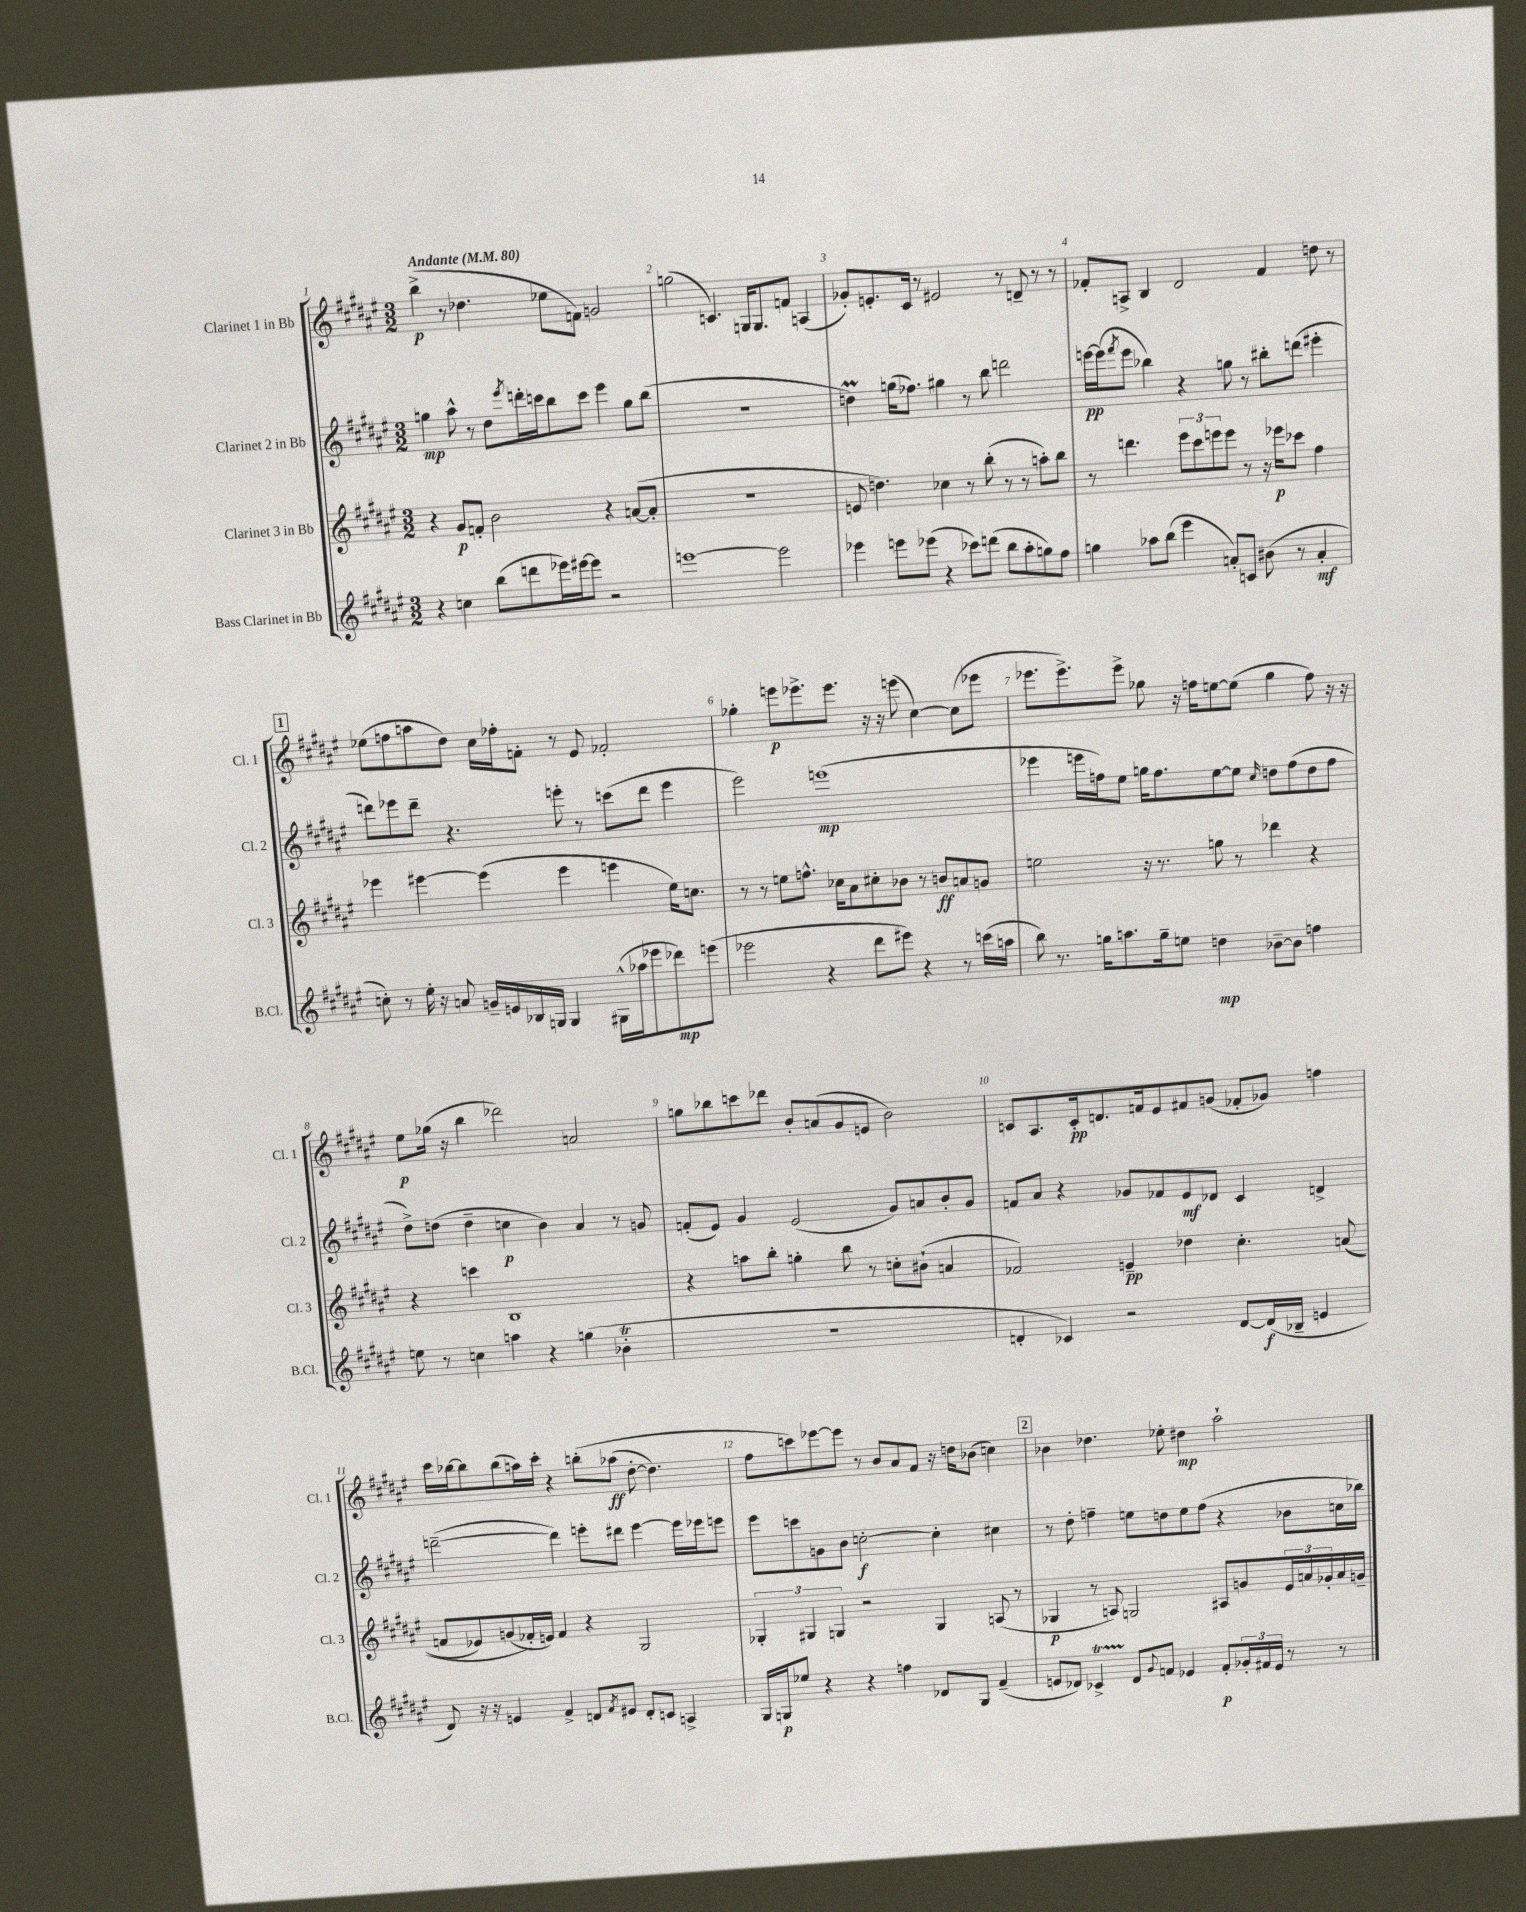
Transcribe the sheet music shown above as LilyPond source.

<<
\new StaffGroup <<
\new Staff = "s0" \with { instrumentName = "Clarinet 1 in Bb" shortInstrumentName = "Cl. 1" } {
    \clef treble \key fis \major \numericTimeSignature \time 3/2 \tempo "Andante" 4 = 80
    b''4->\p( r8 des''4. ees''8 f'8) g'2 |
    g''2( c'4.) g16 g8. f'8 a4( |
    ges'8-.) e'8.-. cis'16 r8 eis'2 r8 d'8-- r8 r8 |
    fes'8-. a8-> b4 dis'2 fes'4 d''8 r8 |
    \mark \markup { \box "1" } ees''8( f''8 a''8 dis''8) cis''16 fes''16-. f'8-. r8 eis'8 fes'2-. |
    ges''4-. e'''8\p ees'''8.-> ees'''8. r16 r16 e'''8( cis''4~) cis''8( ees'''8 |
    ees'''8. ees'''8.->) ees'''8-> ges''8 r16 f''16 e''8~ e''8( ges''4 f''8) r16 r16 |
    eis''8\p ges''16( r16 b''4 des'''2) a'2 |
    g''8 bes''8 c'''8 des'''8 b'8-. a'8( gis'8 e'8 b'2) |
    c'8 ais8. c'16-.\pp d'8. f'16 eis'8 fis'8 g'8( fes'8-. ges'8) f''4 |
    cis'''16 bes''16~ bes''8 bes''8( a''16) cis'''16-. r4 b''8-.\( aes''8\ff( dis''8~-. dis''4.) |
    fis''8 c'''8\) ees'''8~ ees'''8 r8 b'8 ais'8 fis'8 r16 d''16 bes'8( c''4) |
    \mark \markup { \box "2" } bes'4 des''4. ees''8-. dis''4\mp ais''2-! \bar "|." |
}
\new Staff = "s1" \with { instrumentName = "Clarinet 2 in Bb" shortInstrumentName = "Cl. 2" } {
    \clef treble \key fis \major \numericTimeSignature \time 3/2
    g''4\mp ais''8-^ r8 dis''8 \acciaccatura { eis'''8 } d'''16-. c'''16 b''8 c'''8 eis'''4 g''8 b''8( |
    R1. |
    d''4\prall) g''16( fes''8.) gis''4 r8 b''8 d'''2 |
    e'''16~\pp e'''16( \acciaccatura { fis'''8 } e'''8 bes''4) r4 g''8 r8 bis''8-. d'''8( eis'''4-. |
    \mark \markup { \box "1" } d'''8) ees'''8 d'''8-- r4. e'''8-. r8 c'''8( d'''8 e'''4 |
    eis'''2) e'''1\mp( |
    ees'''4 e'''16 f''16) eis''8 g''16 f''8. eis''8~ eis''8 \grace { cis''16 } d''8 f''8( d''8 f''8 |
    dis''8->) d''8( d''4-- c''4\p b'4) ais'4 r8 g'8 |
    f'8-.( eis'8) gis'4 eis'2( gis'8) a'8 b'8-. gis'8 |
    f'8 ais'8 r4 ges'8 fes'8 eis'8\mf des'8 cis'4 d'4-> |
    d'''2~--( d'''4) e'''8-. dis'''8 e'''4~ e'''16 ees'''16 e'''8 |
    eis'''8 c'''8 g'8 b'8 c''2~-.\f c''4-. cis''4 |
    \mark \markup { \box "2" } r8 dis''8-. f''4-- e''8 d''8 e''8 f''8( r4 bes'8 c''16 bes''16) \bar "|." |
}
\new Staff = "s2" \with { instrumentName = "Clarinet 3 in Bb" shortInstrumentName = "Cl. 3" } {
    \clef treble \key fis \major \numericTimeSignature \time 3/2
    r4 gis'8\p f'8-. b'2 r4 a'8~( a'8-. |
    R1. |
    e'8 d''4.) ces''4 r8 b''8-.( r8 r8 a''8-.) b''8 |
    r8 d'''4. \tuplet 3/2 { eis'''8 cis'''8 e'''8 } e'''8 r8 r16 ees'''16\p ces'''8 fis''4 |
    \mark \markup { \box "1" } ees'''4 eis'''4~ eis'''4( eis'''4 e'''4 eis''16) c''8. |
    r8 r8 e''8 f''8.-^ ces''16 ais'8 cis''8-. bes'8 r8 b'8\ff a'8 g'8 |
    e''2 r16 r8. g''8 r8 des'''4 r4 |
    r4 c'''4 b1 |
    r4 a''8 b''8-. g''4-. b''8 r8 c''8-. bis'8-!( a'4 |
    fes'2) e'4--\pp des''4 cis''4.-. a'8(\( |
    f'8 ees'8) g'8( fes'16-.\) e'16) fes'4 r4 gis2 |
    \tuplet 3/2 { ges4-. gis4 g4 } r2 g4 a8( r8 |
    \mark \markup { \box "2" } ges4\p r8 a8) g2 ais8 g'8 \tuplet 3/2 { eis'16 a'16 ges'16-. } a'16 g'16-- \bar "|." |
}
\new Staff = "s3" \with { instrumentName = "Bass Clarinet in Bb" shortInstrumentName = "B.Cl." } {
    \clef treble \key fis \major \numericTimeSignature \time 3/2
    r4 c''4 b''8( d'''8 ees'''16) eis'''16~ eis'''8 r2 |
    e'''1~ e'''2 |
    ees'''4 e'''8 ees'''8( r4 ces'''8) d'''8( b''8 ais''8-. g''8) fis''8 |
    g''4 aes''8 b''8( eis'''4 a'8-.) c'8 bis'8( r8 a'4-.\mf |
    \mark \markup { \box "1" } c''8-.) r8 eis''16-. r16 a'8 g'16-- e'16 bes16 g16 g4 gis16-^( aes''16 ees'''8 des'''8\mp) e'''8( |
    ees'''2 r4 dis'''8 eis'''8) r4 r8 c'''16( a''16 |
    b''8) r8. g''16 a''8. g''16-- e''8 d''4\mp bes'8~-- bes'8 f''4 |
    e''8 r8 c''4 a''4 r4 g''4( bes'4-.\trill |
    R1. |
    d'4-. ces'4) r2 d'8~ d'16\f( bes16-- e'4 |
    dis'8) r16 r16 e'4 fis'4-> d'8 \acciaccatura { fis'8 } eis'8 d'8-. c'8 a4-> |
    gis16 g16\p ees''8 r4 r4 f''4 des'8 g8 fis'4--( |
    \mark \markup { \box "2" } e'8 des'8) ces'4->\startTrillSpan des'8\stopTrillSpan \appoggiatura { gis'8 } f'8 ees'4 f'8-.\p \tuplet 3/2 { ges'16-. fis'16 ees'16 } r8 r8 \bar "|." |
}
>>
>>
\layout { \context { \Score \override BarNumber.break-visibility = ##(#f #t #t) barNumberVisibility = #all-bar-numbers-visible } }
